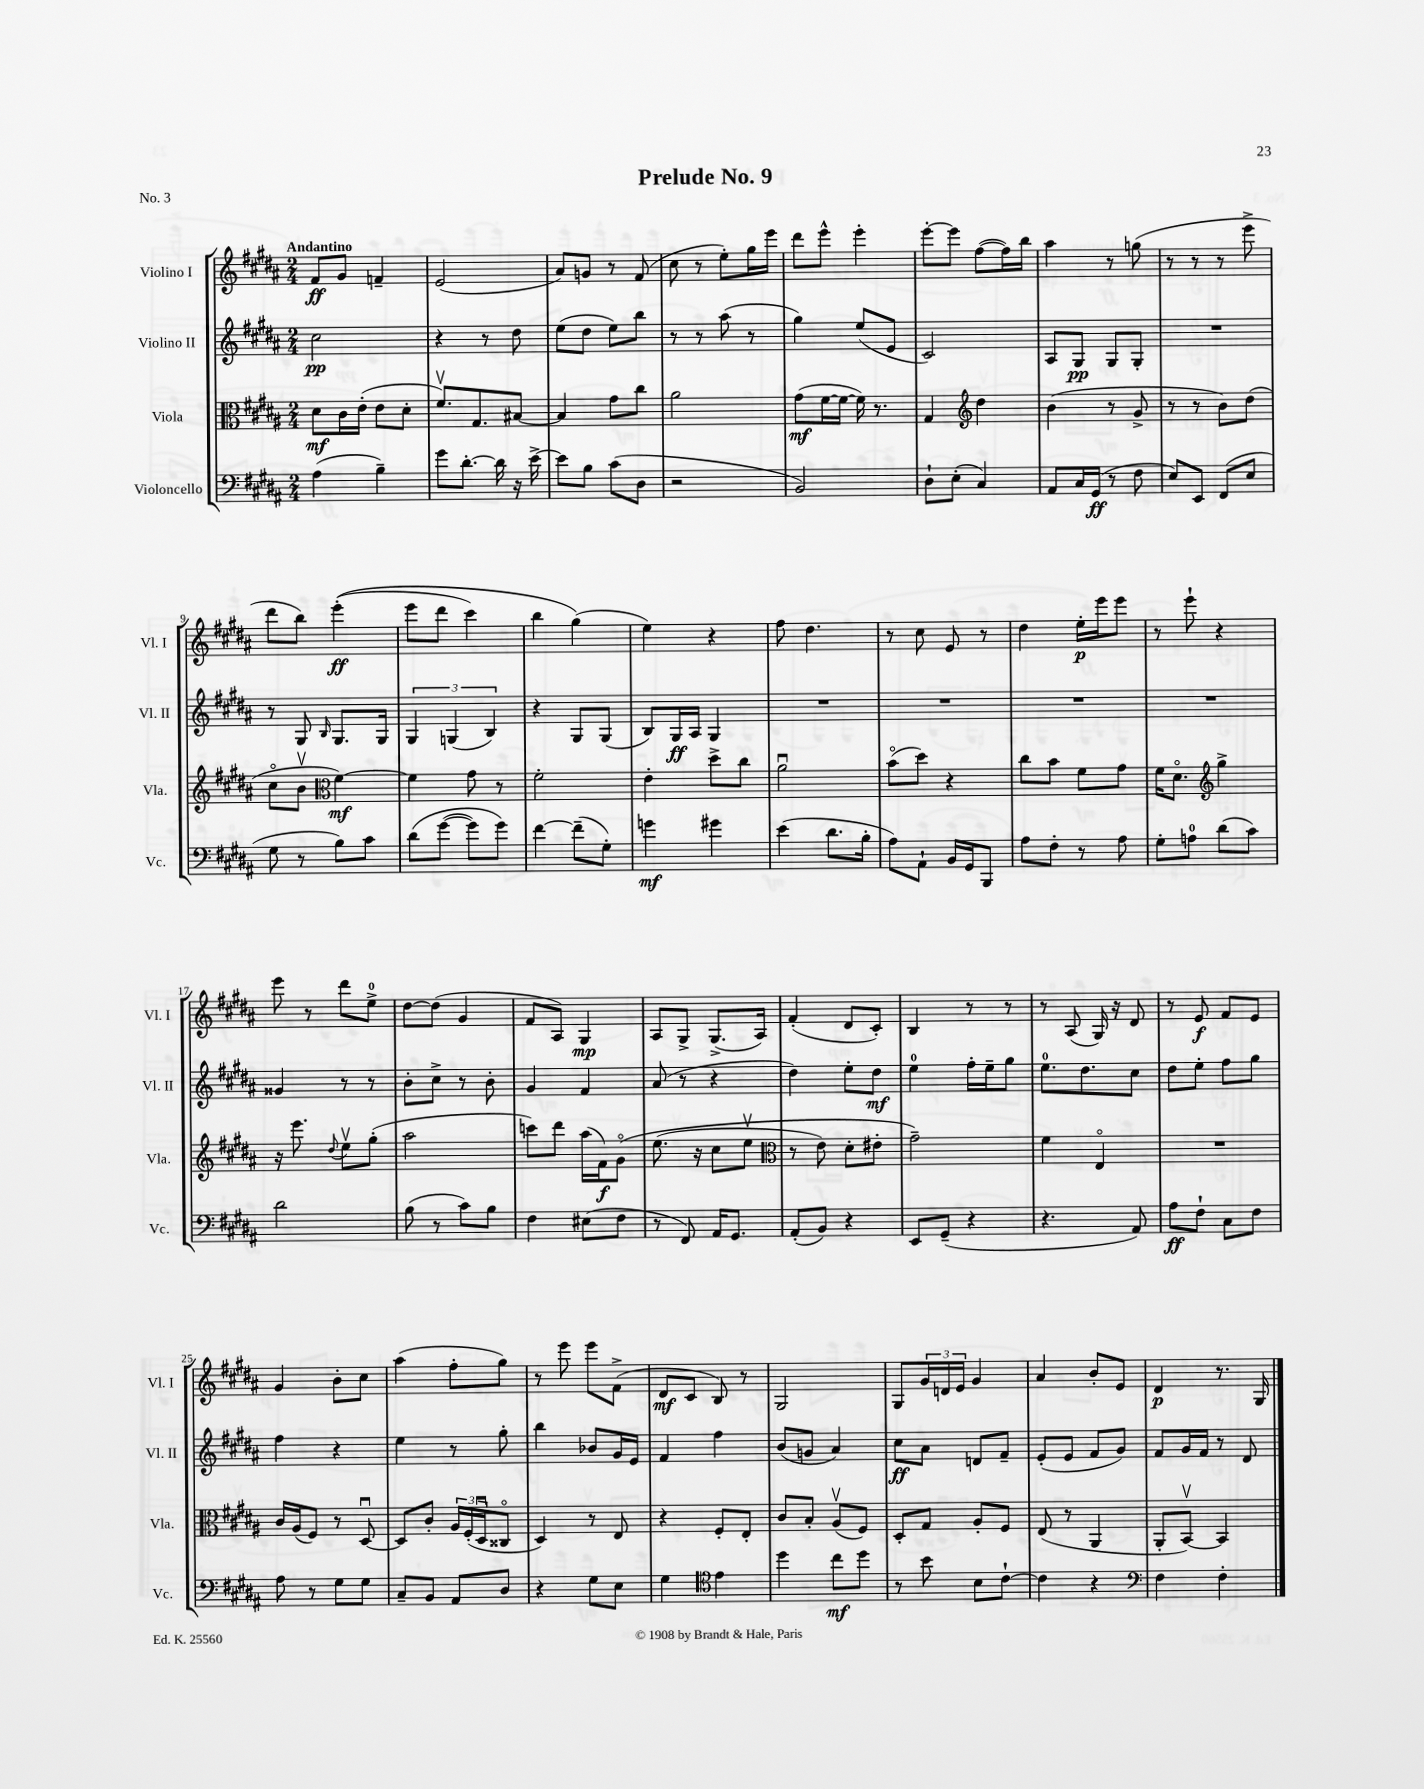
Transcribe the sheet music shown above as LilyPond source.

\header { title = "Prelude No. 9" piece = "No. 3" }
<<
\new StaffGroup <<
\new Staff = "s0" \with { instrumentName = "Violino I" shortInstrumentName = "Vl. I" } {
    \clef treble \key b \major \numericTimeSignature \time 2/4 \tempo "Andantino"
    fis'8\ff gis'8 f'4-- |
    e'2( |
    ais'8) g'8 r8 fis'8( |
    cis''8 r8 e''8-.) gis''16 e'''16 |
    dis'''8 e'''8-^ e'''4-. |
    e'''8~-. e'''8 fis''8~( fis''16) b''16 |
    ais''4 r8 g''8( |
    r8 r8 r8 e'''8-> |
    dis'''8 b''8) e'''4-.\ff(\( |
    e'''8 dis'''8 cis'''4) |
    b''4 gis''4(\) |
    e''4) r4 |
    fis''8 dis''4. |
    r8 cis''8 e'8 r8 |
    dis''4 e''16-.\p e'''16 e'''8 |
    r8 e'''8-! r4 |
    e'''8 r8 dis'''8 e''8-0-> |
    dis''8~ dis''8( gis'4 |
    fis'8 ais8) gis4\mp |
    ais8 gis8-> gis8.->( ais16) |
    fis'4-.( dis'8 cis'8-.) |
    b4 r8 r8 |
    r8 ais8( gis16) r16 dis'8 |
    r8 e'8\f fis'8 e'8 |
    gis'4 b'8-. cis''8 |
    ais''4( fis''8-. gis''8) |
    r8 e'''8 e'''8 fis'8->( |
    dis'8\mf cis'8 b8) r8 |
    gis2 |
    gis8 \tuplet 3/2 { gis'16 d'16 e'16 } gis'4 |
    ais'4 b'8-. e'8 |
    dis'4\p r8. gis16 \bar "|." |
}
\new Staff = "s1" \with { instrumentName = "Violino II" shortInstrumentName = "Vl. II" } {
    \clef treble \key b \major \numericTimeSignature \time 2/4
    cis''2\pp |
    r4 r8 dis''8 |
    e''8( dis''8 e''8) b''8 |
    r8 r8 ais''8( r8 |
    gis''4) e''8( e'8 |
    cis'2) |
    ais8 gis8\pp gis8 gis8-. |
    R2 |
    r8 gis8 \grace { b16 } gis8. gis16 |
    \tuplet 3/2 { gis4 g4( b4) } |
    r4 gis8 gis8( |
    b8) gis16\ff ais16 gis4 |
    R2 |
    R2 |
    R2 |
    R2 |
    gisis'4 r8 r8 |
    b'8-. cis''8-> r8 b'8-. |
    gis'4 fis'4 |
    ais'8( r8 r4 |
    dis''4) e''8-. dis''8\mf |
    e''4-0 fis''16-. e''16-- gis''8 |
    e''8.-0 dis''8. cis''8 |
    dis''8 e''8-. fis''8 gis''8 |
    fis''4 r4 |
    e''4 r8 gis''8-. |
    b''4 bes'8 gis'16 e'16 |
    fis'4 fis''4 |
    b'8( g'8 ais'4) |
    cis''8\ff ais'8 d'8 fis'8-- |
    e'8-.( e'8 fis'8 gis'8) |
    fis'8 gis'16 fis'16 r8 dis'8 \bar "|." |
}
\new Staff = "s2" \with { instrumentName = "Viola" shortInstrumentName = "Vla." } {
    \clef alto \key b \major \numericTimeSignature \time 2/4
    dis'8\mf cis'16 e'16-.( e'8 dis'8-. |
    fis'8.\upbow) gis8. bis8~ |
    bis4 gis'8 cis''8 |
    ais'2 |
    gis'8\mf( fis'16~ fis'16~ fis'16) r8. |
    gis4 \clef treble dis''4 |
    b'4( r8 gis'8-> |
    r8 r8 b'8) dis''8( |
    cis''8\flageolet b'8\upbow \clef alto fis'4~\mf) |
    fis'4 gis'8 r8 |
    fis'2-. |
    e'4-. dis''8-> cis''8 |
    ais'2\downbow |
    b'8\flageolet( dis''8) r4 |
    cis''8 b'8 fis'8 gis'8 |
    fis'16 dis'8.\flageolet \clef treble gis''4-> |
    r16 e'''8. \appoggiatura { dis''8 } e''8\upbow gis''8-.( |
    ais''2 |
    c'''8) dis'''8 ais''16( fis'16\f) gis'8\flageolet\( |
    e''8.( r16 cis''8 e''8\upbow |
    \clef alto r8 e'8) dis'8-. eis'8-. |
    gis'2--\) |
    fis'4 e4\flageolet |
    R2 |
    cis'16 ais16( fis8) r8 dis8~\downbow |
    dis8 cis'8-. \tuplet 3/2 { ais16 fis16-.( dis16\downbow } cisis8\flageolet |
    dis4) r8 e8 |
    r4 fis8-. e8-. |
    cis'8 b8-. ais8\upbow( fis8) |
    dis8-. gis8 ais8-. fis8 |
    e8( r8 ais,4 |
    ais,8-. b,8~\upbow) b,4 \bar "|." |
}
\new Staff = "s3" \with { instrumentName = "Violoncello" shortInstrumentName = "Vc." } {
    \clef bass \key b \major \numericTimeSignature \time 2/4
    ais4( b4--) |
    gis'8 dis'8.~-. dis'16 r16 e'16~-> |
    e'8 b8 cis'8( dis8 |
    r2 |
    b,2) |
    dis8-! e8-.( cis4) |
    ais,8 cis16 gis,16\ff( r8 fis8 |
    e8) e,8 fis,8( e8 |
    gis8 r8 b8) cis'8 |
    dis'8\( gis'8~( gis'8) gis'8\) |
    fis'4~ fis'8--( gis8-.) |
    g'4\mf gis'4 |
    e'4( dis'8. b16-. |
    ais8) ais,8-! b,16 gis,16 b,,8 |
    ais8 fis8-. r8 ais8 |
    gis8-. a8-0 dis'8( cis'8) |
    dis'2 |
    b8( r8 cis'8) b8 |
    fis4 eis8( fis8 |
    r8 fis,8) ais,16 gis,8. |
    ais,8-.( b,8) r4 |
    e,8 gis,8--( r4 |
    r4. ais,8) |
    ais8\ff fis8-! cis8 fis8 |
    ais8 r8 gis8 gis8 |
    cis8-- b,8 ais,8 dis8 |
    r4 gis8 e8 |
    gis4 \clef tenor e'4 |
    dis''4 cis''8\mf dis''8 |
    r8 b'8 b8 cis'8~-! |
    cis'4 r4 |
    \clef bass fis4 fis4-. \bar "|." |
}
>>
>>
